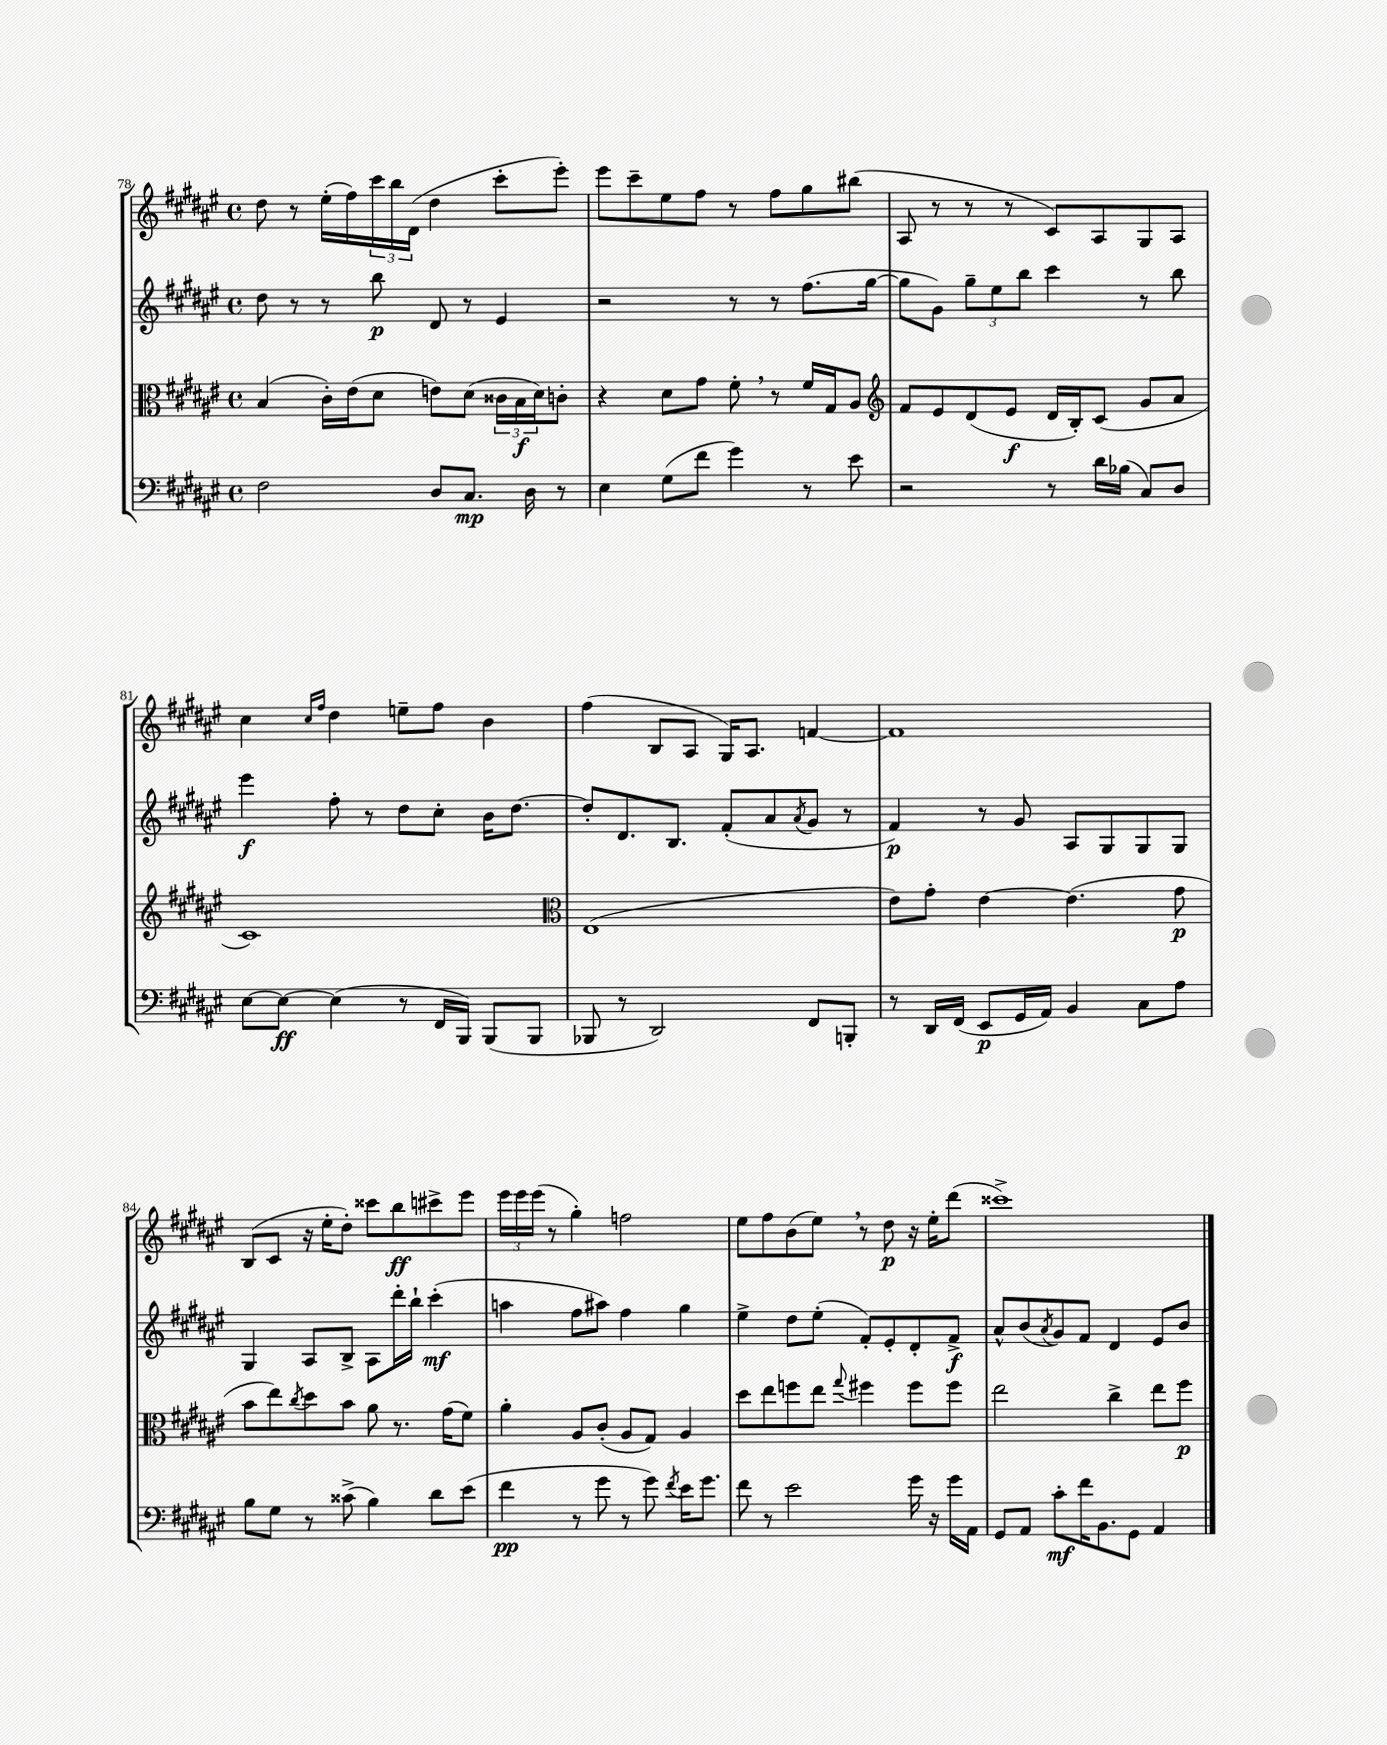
<<
\new StaffGroup <<
\new Staff = "s0" {
    \clef treble \key fis \major \defaultTimeSignature \time 4/4
    dis''8 r8 eis''16-.( fis''16) \tuplet 3/2 { cis'''16 b''16 dis'16( } dis''4 cis'''8-. eis'''8-.) |
    eis'''8 cis'''8-- eis''8 fis''8 r8 fis''8 gis''8 bis''8( |
    ais8 r8 r8 r8 cis'8) ais8 gis8 ais8 |
    cis''4 \grace { cis''16 fis''16 } dis''4 e''8-- fis''8 b'4 |
    fis''4( b8 ais8 gis16) ais8. f'4~ |
    f'1 |
    b8( cis'8 r16 eis''16-. dis''8-.) cisis'''8 b''8\ff cis'''8-> eis'''8 |
    \tuplet 3/2 { eis'''16 eis'''16 eis'''16( } r8 gis''4-.) f''2 |
    eis''8 fis''8 b'8( eis''8) \breathe r8 dis''8\p r16 eis''16-. dis'''8( |
    cisis'''1->) \bar "|." |
}
\new Staff = "s1" {
    \clef treble \key fis \major \defaultTimeSignature \time 4/4
    dis''8 r8 r8 b''8\p dis'8 r8 eis'4 |
    r2 r8 r8 fis''8.( gis''16~ |
    gis''8 gis'8) \tuplet 3/2 { gis''8-- eis''8 b''8 } cis'''4 r8 b''8 |
    eis'''4\f fis''8-. r8 dis''8 cis''8-. b'16 dis''8.~ |
    dis''8-. dis'8. b8. fis'8-.( ais'8 \acciaccatura { ais'8 } gis'8 r8 |
    fis'4\p) r8 gis'8 ais8 gis8 gis8 gis8 |
    gis4 ais8 b8-> ais8 dis'''16-. b''16-! cis'''4-.\mf( |
    a''4 fis''8 ais''8) fis''4 gis''4 |
    eis''4-> dis''8 eis''8-.( fis'8-.) eis'8-. dis'8-. fis'8->\f |
    ais'8-^ b'8( \acciaccatura { ais'8 } gis'8) fis'8 dis'4 eis'8 b'8 \bar "|." |
}
\new Staff = "s2" {
    \clef alto \key fis \major \defaultTimeSignature \time 4/4
    b4( cis'16-.) eis'16( dis'8 e'8) dis'8( \tuplet 3/2 { cisis'16 b16\f dis'16) } c'8-. |
    r4 dis'8 gis'8 fis'8-. \breathe r8 fis'16 gis16 ais8 |
    \clef treble fis'8 eis'8 dis'8( eis'8\f dis'16 b16-.) cis'8( gis'8 ais'8 |
    cis'1) |
    \clef alto eis1( |
    eis'8) gis'8-. eis'4~ eis'4.( gis'8\p |
    b'8 eis''8) \acciaccatura { cis''8 } dis''8 b'8 ais'8 r8. gis'16( fis'8) |
    ais'4-. ais8 cis'8-.( ais8 gis8) ais4 |
    dis''8 eis''8 f''8 eis''8 \appoggiatura { gis''8 } fis''4 fis''8 fis''8 |
    eis''2 cis''4-> eis''8 fis''8\p \bar "|." |
}
\new Staff = "s3" {
    \clef bass \key fis \major \defaultTimeSignature \time 4/4
    fis2 dis8 cis8.\mp dis16 r8 |
    eis4 gis8( fis'8 gis'4) r8 eis'8 |
    r2 r8 dis'16 bes16( cis8) dis8 |
    eis8~ eis8~\ff eis4( r8 fis,16 b,,16) b,,8( b,,8 |
    bes,,8 r8 dis,2) fis,8 b,,8-. |
    r8 dis,16 fis,16( eis,8\p gis,16 ais,16) b,4 cis8 ais8 |
    b8 gis8 r8 cisis'8->( b4) dis'8 eis'8( |
    fis'4\pp r8 gis'8 r8 gis'8) \acciaccatura { fis'8 } eis'16 gis'8. |
    fis'8 r8 eis'2 gis'16 r16 gis'16 ais,16 |
    gis,8 ais,8 cis'8-.\mf fis'16 b,8. gis,8 ais,4 \bar "|." |
}
>>
>>
\layout { \context { \Score currentBarNumber = #78 } }
